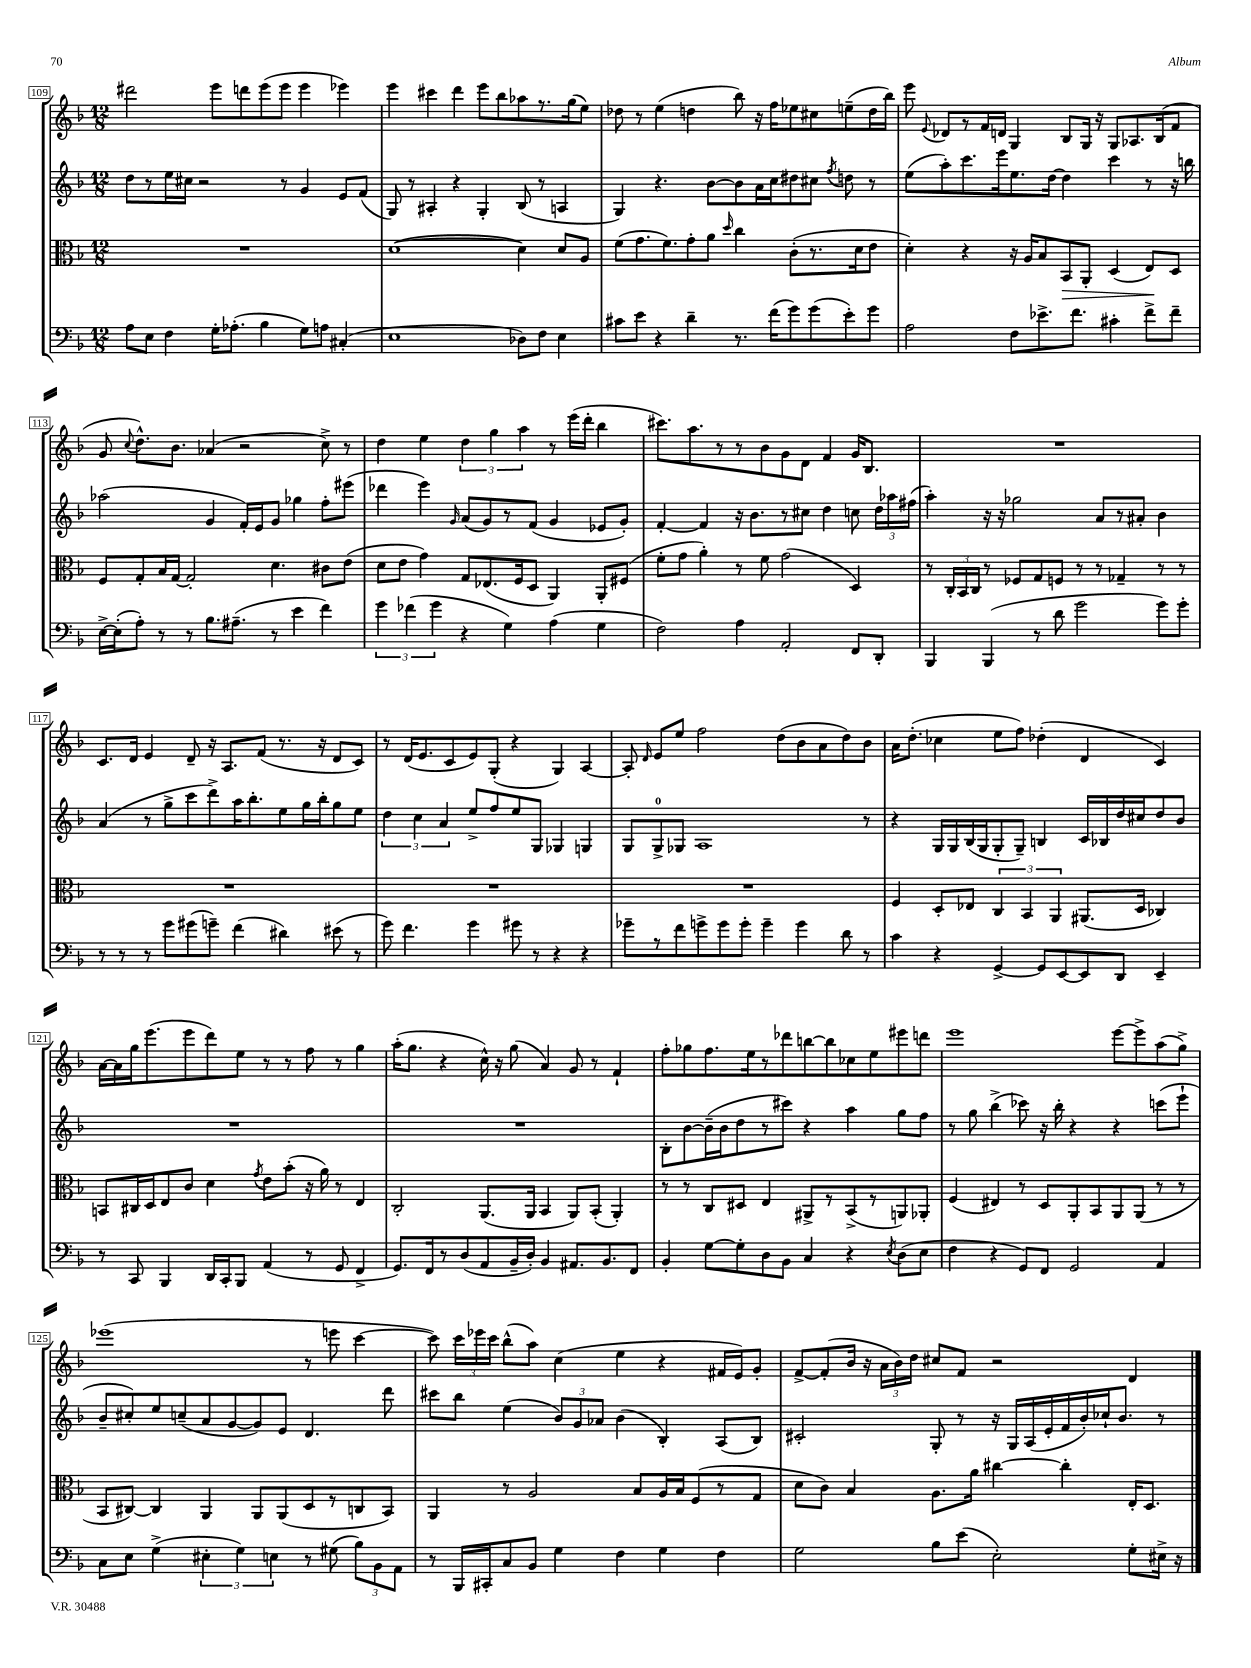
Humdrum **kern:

**kern	**kern	**kern	**kern
*staff4	*staff3	*staff2	*staff1
*clefF4	*clefC3	*clefG2	*clefG2
*k[b-]	*k[b-]	*k[b-]	*k[b-]
*M12/8	*M12/8	*M12/8	*M12/8
8A	1.r	8dd	2ddd#
8E	.	8r	.
4F	.	16ee	.
.	.	16cc#	.
.	.	2r	.
16G'	.	.	8eee
(8.A-'	.	.	.
.	.	.	8ddd
4B-	.	.	(8eee
.	.	8r	8eee
8G)	.	4g	4eee
8A	.	.	.
(4C#'	.	8e	4eee-)
.	.	(8f	.
=	=	=	=
1E	([1d	8G)	4eee
.	.	8r	.
.	.	4A#'	4ccc#
.	.	4r	4ddd
.	.	4G'	8eee
.	.	.	8bb-
8D-)	4d])	(8B-	8aa-
8F	.	8r	8.r
4E	8d	4A	.
.	.	.	(16gg
.	8A	.	8ee)
=	=	=	=
8c#	(8f	4G)	8dd-
8e	8.g	.	8r
4r	.	4.r	(4ee
.	8.f)	.	.
4d~	8g'	.	4dd
.	8a	[8b-	.
.	16qqdd	.	.
8.r	4cc	8b-]	8bb-)
.	.	16a	16r
(16f	.	16cc	16ff
8g)	(8c'	8dd#	8ee-
(8g	8.r	8cc#	8cc#
.	.	8qff	.
8e')	.	8dd	(8ee~
.	16d	.	.
8g	8e	8r	16dd
.	.	.	16bb-)
=	=	=	=
2A	4d')	(8ee	8eee
.	.	.	8qqe
.	.	8aa')	8d-
.	4r	8.ccc	8r
.	.	.	16f
.	.	16eee	16d
8F	16r	8.ee	4G
.	16A	.	.
8.e-^	8B-	.	.
.	.	[16dd	.
.	8BB-	4dd]	8B-
8.f	.	.	.
.	8AA'	.	16G
.	.	.	16r
4c#'	(4D	4ccc	8G
.	.	.	8.A-
8f^	8E)	8r	.
.	.	.	(16B-
8f~	8D	16r	8f
.	.	16bb	.
=	=	=	=
[16E^	8F	(2aa-	8g
(16E']	.	.	.
.	.	.	8qqcc
8A')	8G'	.	8.dd^^)
8r	16B-	.	.
.	[16G	.	8.b-
8r	2G']	.	.
8.B-	.	4g	(4a-
(8.A#~	.	.	.
.	.	16f')	2r
.	.	16e	.
8r	4.d	8g	.
4e	.	4gg-	.
4f)	8c#	8ff'	8cc^)
.	(8e	(8eee#	8r
=	=	=	=
6g	8d	4ddd-	4dd
.	8e	.	.
(6f-	.	.	.
.	4g)	4eee)	4ee
6g	.	.	.
.	.	16qqg	.
4r	8G	(8a	6dd
.	(8.E-	8g)	.
.	.	.	6gg
4G)	.	8r	.
.	16F	.	.
.	.	.	6aa
.	8D	(8f	.
(4A	4AA)	4g	8r
.	.	.	(16eee
.	.	.	16ddd'
4G	8AA'	8e-	4bb-
.	(8F#	8g')	.
=	=	=	=
2F)	8f'	[4f'	8.ccc#)
.	8g	.	.
.	.	.	8.aa
.	4a')	4f]	.
.	.	.	8r
4A	8r	16r	8r
.	.	8.b-	.
.	8f	.	8b-
2AA'	(2g	8r	8g
.	.	8cc#	8d
.	.	4dd	4f
8FF	4D)	8cc	16g
.	.	.	8.B-
8DD'	.	24dd	.
.	.	24aa-	.
.	.	(24ff#	.
=	=	=	=
4BBB-	8r	4aa')	1.r
.	24C'	.	.
.	24BB-	.	.
.	24C	.	.
(4BBB-	8r	16r	.
.	.	16r	.
.	8F-	2gg-	.
8r	8G	.	.
8d	8F	.	.
2g	8r	.	.
.	8r	8a	.
.	4G-~	8r	.
.	.	8a#'	.
8g)	8r	4b-	.
8g'	8r	.	.
=	=	=	=
8r	1.r	(4a	8.c
8r	.	.	.
.	.	.	16d
8r	.	8r	4e
8g	.	8gg^	.
(8g#	.	8ccc	8d~
8g~)	.	8ddd^)	16r
.	.	.	8.A
(4f	.	16aa	.
.	.	8.bb-'	.
.	.	.	(8f
4d#)	.	8ee	8.r
.	.	16gg	.
.	.	16bb-'	16r
(8e#	.	8gg	8d
8r	.	8ee	8c)
=	=	=	=
8g)	1.r	6dd	8r
4.f	.	.	(16d
.	.	6cc	.
.	.	.	8.e
.	.	6a	.
.	.	.	8c
4g	.	8ee^	8e)
.	.	8ff	(8G'
8g#	.	8ee	4r
8r	.	8G	.
4r	.	4G-	4G)
4r	.	4G	[4A
=	=	=	=
8g-~	1.r	8G	8A']
.	.	.	16qqd
8r	.	8G^	8e
8f	.	8G-	8ee
8g^	.	1A	2ff
8g	.	.	.
8g'	.	.	.
4g~	.	.	.
.	.	.	(8dd
4g	.	.	8b-
.	.	.	8a
8d	.	.	8dd)
8r	.	8r	8b-
=	=	=	=
4c	4F	4r	16a
.	.	.	(8.dd'
4r	8D'	16G	4cc-
.	.	16G	.
.	8E-	(16B-	.
.	.	16G	.
[4GG^	6C	8G'	8ee
.	.	8G~)	8ff)
.	6BB-	.	.
8GG]	.	4B	(4dd-'
.	6AA	.	.
[8EE	.	.	.
8EE]	(8.AA#	16c	4d
.	.	16B-	.
8DD	.	16dd	.
.	16D	16cc#	.
4EE~	4C-)	8dd	4c)
.	.	8b-	.
=	=	=	=
8r	8BB	1.r	[16a
.	.	.	16a]
8CC	16C#	.	16gg
.	16D	.	(8.eee
4BBB-	8E	.	.
.	8c	.	8eee
16DD	4d	.	8ddd)
16CC'	.	.	.
8BBB-	.	.	8ee
.	8qg	.	.
(4AA	8e	.	8r
.	(8b-'	.	8r
8r	16r	.	8ff
.	16a)	.	.
8GG	8r	.	8r
4FF^	4E	.	4gg
=	=	=	=
8.GG)	2C'	1.r	(16aa'
.	.	.	8.gg
16FF	.	.	.
8r	.	.	4r
(8D	.	.	.
8AA	(8.AA	.	16cc^^)
.	.	.	16r
16BB-~	.	.	(8gg
16D')	16AA	.	.
4BB-	4BB-	.	4a)
8.AA#	8AA)	.	8g
.	(8BB-'	.	8r
8.BB-	.	.	.
.	4AA')	.	4f`
8FF	.	.	.
=	=	=	=
4BB-'	8r	8B-'	8ff'
.	8r	[8b-	8gg-
[8G	8C	(16b-~]	8.ff
.	.	16b-	.
8G']	8D#	8dd	.
.	.	.	16ee
8D	4E	8r	8r
8BB-	.	8ccc#)	8ddd-
4C	8AA#^	4r	[8bb
.	8r	.	8bb]
4r	(8BB-^	4aa	8cc-
.	8r	.	8ee
8qE	.	.	.
(8D	8AA)	8gg	8eee#
8E	8AA-'	8ff	8ddd
=	=	=	=
4F	(4F	8r	1eee
.	.	8gg	.
4r	4E#)	(4bb-^	.
8GG)	8r	8ccc-)	.
8FF	8D	16r	.
.	.	16bb-'	.
2GG	8AA'	4r	.
.	8BB-	.	.
.	8AA	4r	[8eee
.	(8AA	.	8eee^]
4AA	8r	(8ccc	(8aa
.	8r	8eee`	8gg^)
=	=	=	=
8C	8BB-	8b-~	(1eee-
8E	[8C#)	8cc#')	.
(4G^	4C#]	8ee	.
.	.	(8cc~	.
6E#'	4AA	8a	.
.	.	[8g	.
6G)	.	.	.
.	8AA	8g])	.
6E	.	.	.
.	(8AA	8e	.
8r	8D	4.d	8r
(8G#	8r	.	8eee
12B-)	8C	.	[4ccc
12BB-	.	.	.
.	8BB-)	8ddd	.
12AA	.	.	.
=	=	=	=
8r	4AA	8ccc#	8ccc])
16BBB-	.	8bb-	24ccc
.	.	.	24eee-
16CC#'	.	.	.
.	.	.	24ccc
8C	8r	(4ee	(8bb-^^
8BB-	2A	.	8aa)
4G	.	12b-)	(4cc
.	.	12g	.
.	.	12a-	.
4F	.	(4b-	4ee
.	8B-	.	.
4G	16A	4B-')	4r
.	16B-	.	.
.	(8F	.	.
4F	8r	(8A	16f#
.	.	.	16e)
.	8G	8B-)	8g'
=	=	=	=
2G	8d	2c#'	[8f^
.	8c)	.	(8f']
.	4B-	.	16b-
.	.	.	16r
.	.	.	24a
.	.	.	24b-)
.	.	.	24dd
8B-	8.A	8G'	8cc#
(8e	.	8r	8f
.	16a	.	.
2E')	[4cc#	16r	2r
.	.	16G	.
.	.	(16A	.
.	.	16e'	.
.	4cc#']	16f	.
.	.	16b-')	.
.	.	16cc-`	.
.	.	8.b-	.
8G'	16E'	.	4d
.	8.D	.	.
16E#^	.	8r	.
16r	.	.	.
==	==	==	==
*-	*-	*-	*-
